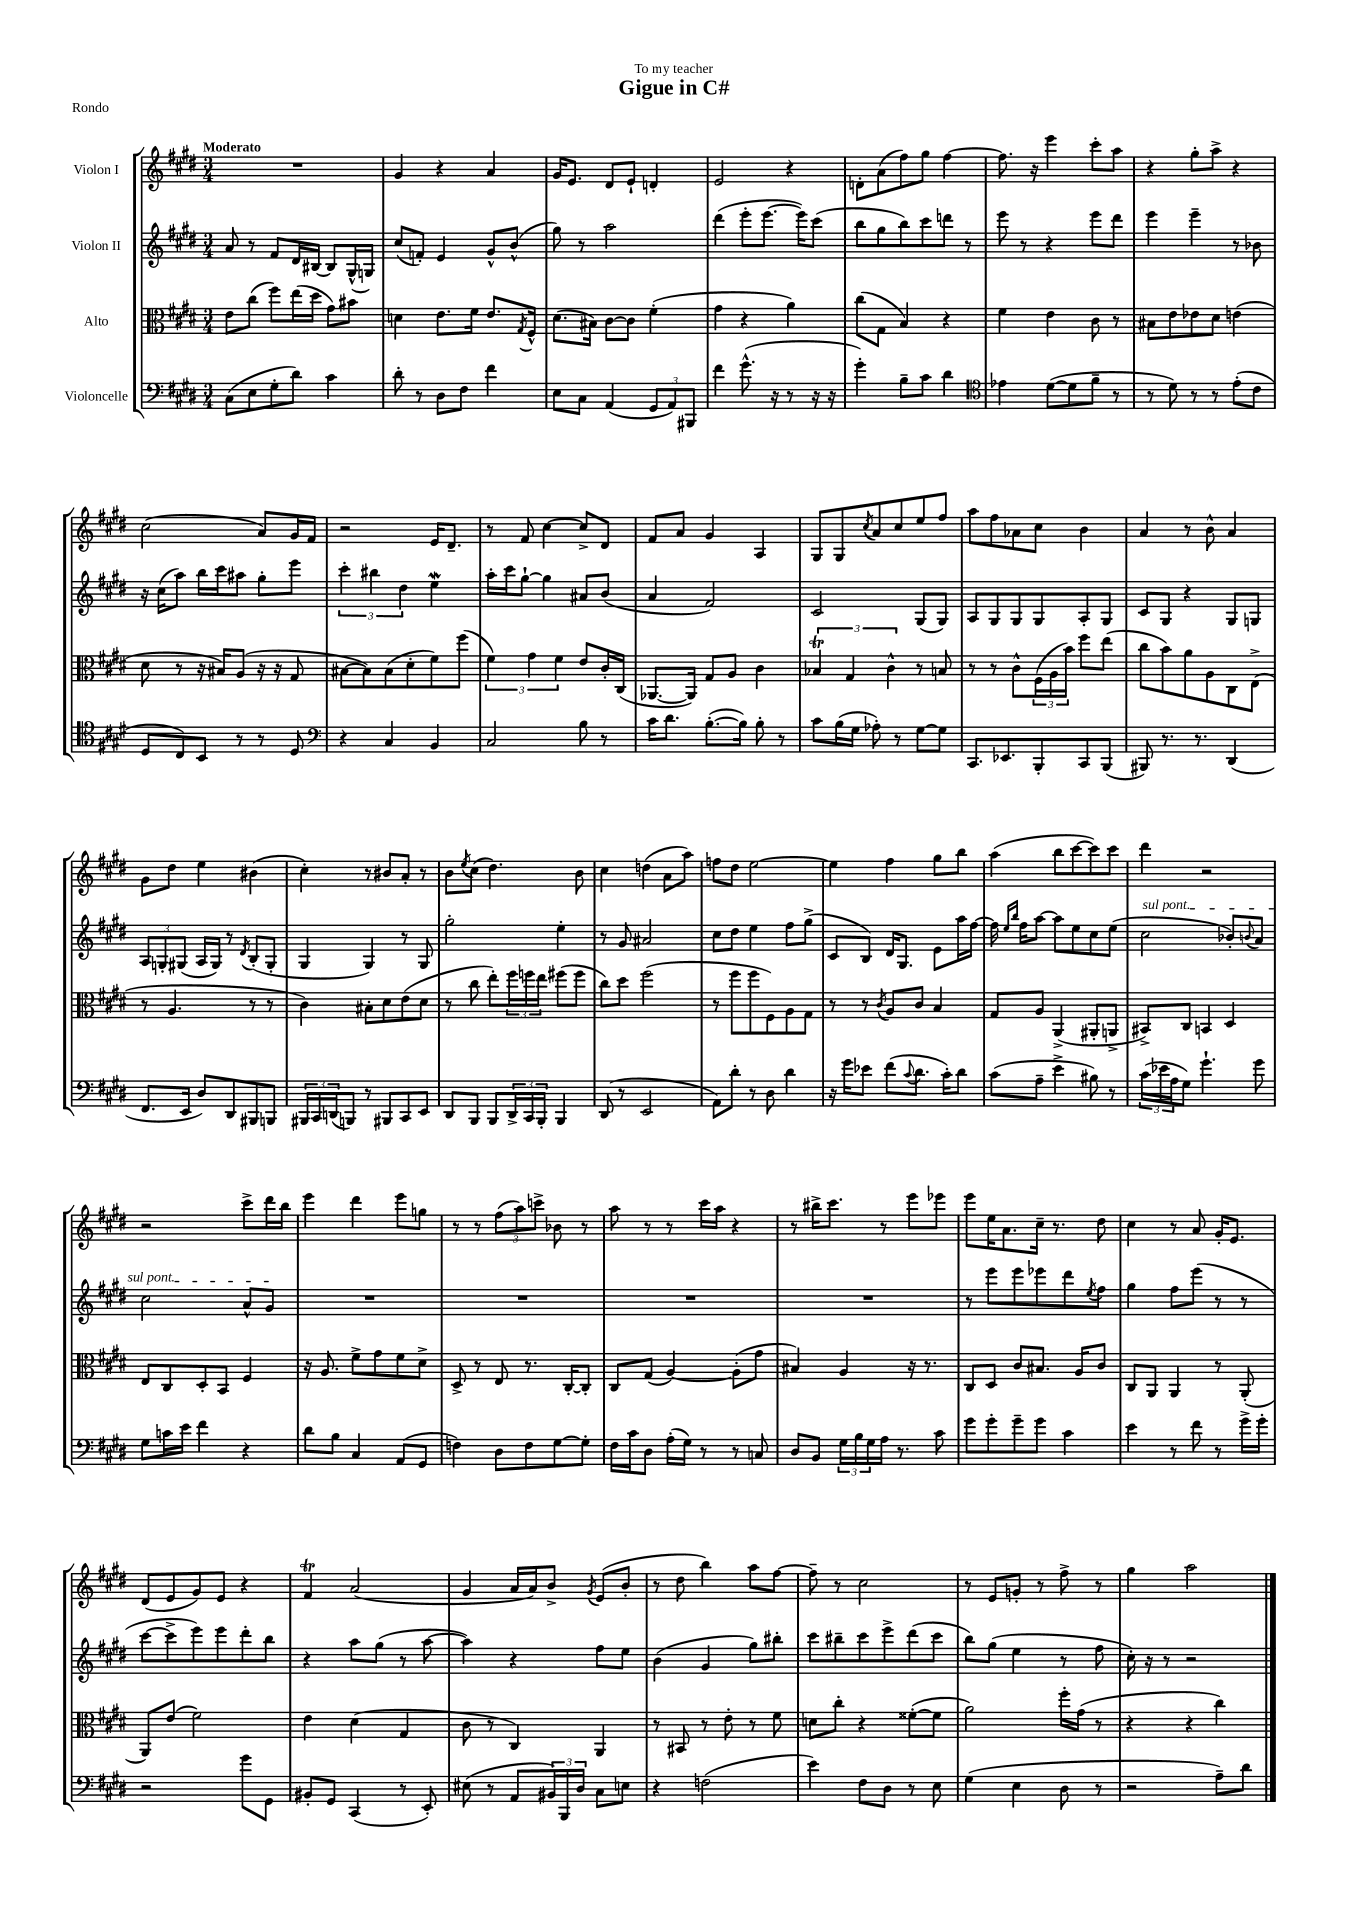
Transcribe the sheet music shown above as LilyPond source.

\header { title = "Gigue in C#" dedication = "To my teacher" piece = "Rondo" }
<<
\new StaffGroup <<
\new Staff = "s0" \with { instrumentName = "Violon I" } {
    \clef treble \key e \major \numericTimeSignature \time 3/4 \tempo "Moderato"
    R2. |
    gis'4 r4 a'4 |
    gis'16 e'8. dis'8 e'8-! d'4-. |
    e'2 r4 |
    d'8-. a'8( fis''8) gis''8 fis''4~ |
    fis''8. r16 e'''4 cis'''8-. a''8 |
    r4 gis''8-. a''8-> r4 |
    cis''2( a'8) gis'16 fis'16 |
    r2 e'16 dis'8.-- |
    r8 fis'8 cis''4~ cis''8-> dis'8 |
    fis'8 a'8 gis'4 a4 |
    gis8 gis8 \acciaccatura { cis''8 } a'8 cis''8 e''8 fis''8 |
    a''8 fis''8 aes'8 cis''8 b'4 |
    a'4 r8 b'8-^ a'4 |
    gis'8 dis''8 e''4 bis'4( |
    cis''4-.) r8 bis'8 a'8-. r8 |
    b'8 \acciaccatura { e''8 } cis''8( dis''4.) b'8 |
    cis''4 d''4( a'8 a''8) |
    f''8 dis''8 e''2~ |
    e''4 fis''4 gis''8 b''8 |
    a''4( b''8 cis'''8~ cis'''8) cis'''8 |
    dis'''4 r2 |
    r2 cis'''8-> dis'''16 b''16 |
    e'''4 dis'''4 e'''8 g''8 |
    r8 r8 \tuplet 3/2 { fis''8( a''8) c'''8-> } bes'8 r8 |
    a''8 r8 r8 cis'''16 a''16 r4 |
    r8 bis''16-> cis'''8. r8 e'''8 ees'''8 |
    e'''8 e''16 a'8. cis''16-- r8. dis''8 |
    cis''4 r8 a'8 gis'16-. e'8. |
    dis'8( e'8 gis'8) e'8 r4 |
    fis'4\trill a'2( |
    gis'4 a'16 a'16) b'8-> \acciaccatura { gis'8 } e'8( b'8-. |
    r8 dis''8 b''4) a''8 fis''8~ |
    fis''8-- r8 cis''2 |
    r8 e'8 g'8-. r8 fis''8-> r8 |
    gis''4 a''2 \bar "|." |
}
\new Staff = "s1" \with { instrumentName = "Violon II" } {
    \clef treble \key e \major \numericTimeSignature \time 3/4
    a'8 r8 fis'8 dis'16 bis16~ bis8 gis16-^( g16) |
    cis''8( f'8-.) e'4 gis'8-^ b'8-^( |
    gis''8) r8 a''2 |
    dis'''4( e'''8-. e'''8.~ e'''16) cis'''8( |
    b''8 gis''8 b''8) cis'''8 d'''8 r8 |
    e'''8 r8 r4 e'''8 dis'''8 |
    e'''4 e'''4-- r8 bes'8 |
    r16 cis''16( a''8) b''16 cis'''16 ais''8 gis''8-. e'''8 |
    \tuplet 3/2 { cis'''4-. bis''4 dis''4 } e''4\mordent |
    a''16-. cis'''16 gis''8~-! gis''4 ais'8 b'8( |
    a'4 fis'2) |
    cis'2 gis8( gis8) |
    a8 gis8 gis8 gis8 a8-. gis8 |
    cis'8 gis8 r4 gis8 g8 |
    \tuplet 3/2 { a8 g8-. gis8( } a16 gis16) r8 \acciaccatura { dis'8 } b8-.( gis8-. |
    gis4 gis4) r8 gis8 |
    gis''2-. e''4-. |
    r8 gis'8 ais'2 |
    cis''8 dis''8 e''4 fis''8 gis''8->( |
    cis'8 b8) dis'16 gis8. e'8 a''16 fis''16~ |
    fis''16 \grace { e''16 b''16 } fis''16 a''8~ a''8 e''8 cis''8 e''8( |
    \once \override TextSpanner.bound-details.left.text = \markup { \italic "sul pont." } cis''2\startTextSpan bes'8-.) \appoggiatura { b'8 } a'8 |
    cis''2 a'8-^ gis'8\stopTextSpan |
    R2. |
    R2. |
    R2. |
    R2. |
    r8 e'''8 e'''8 ees'''8 dis'''8 \acciaccatura { e''8 } fis''8 |
    gis''4 fis''8 e'''8( r8 r8 |
    cis'''8~ cis'''8-> e'''8) e'''8 dis'''8-. b''8 |
    r4 a''8 gis''8( r8 a''8~ |
    a''4) r4 fis''8 e''8 |
    b'4( gis'4 gis''8) bis''8-. |
    cis'''8 bis''8-- cis'''8 e'''8-> dis'''8( cis'''8 |
    b''8) gis''8( e''4 r8 fis''8 |
    cis''16-.) r16 r8 r2 \bar "|." |
}
\new Staff = "s2" \with { instrumentName = "Alto" } {
    \clef alto \key e \major \numericTimeSignature \time 3/4
    e'8 cis''8( fis''8) e''16( dis''16 gis'8) bis'8 |
    d'4 e'8. fis'16 e'8. \acciaccatura { gis8 } fis16-^ |
    dis'8.( bis16) cis'8~ cis'8 fis'4-.( |
    gis'4 r4 a'4) |
    cis''8( gis8 b4) r4 |
    fis'4 e'4 cis'8 r8 |
    bis8 e'8 ees'8 dis'8 e'4( |
    dis'8 r8 r16 bis16) a8( r16 r16 gis8 |
    bis8~ bis8) bis8( dis'8-. fis'8) fis''8( |
    \tuplet 3/2 { fis'4) gis'4 fis'4 } e'8 cis'16-. cis16( |
    aes,8.~ aes,16) gis8 a8 cis'4 |
    \tuplet 3/2 { bes4\trill gis4 cis'4-^ } r8 b8 |
    r8 r8 cis'8-^ \tuplet 3/2 { fis16( a16 b'16) } fis''8 e''8( |
    cis''8 b'8) a'8 a8 cis8 e8->( |
    r8 a4. r8 r8 |
    cis'4) bis8-. dis'8 e'8( dis'8 |
    r8 cis''8 e''8-.) \tuplet 3/2 { fis''16 f''16 e''16 } fis''8( fis''8 |
    cis''8) dis''8 fis''2( |
    r8 fis''8 fis''8 fis8) a8 gis8 |
    r8 r8 \acciaccatura { cis'8 } a8 cis'8 b4 |
    gis8 a8 a,4->( ais,8-. a,8-> |
    bis,8->) cis8 b,4 dis4 |
    e8 cis8 dis8-. b,8 fis4 |
    r16 a8. fis'8-> gis'8 fis'8 dis'8-> |
    dis8-> r8 e8 r8. cis16~-. cis8-. |
    cis8 gis8( a4~) a8-.( gis'8 |
    bis4) a4 r16 r8. |
    cis8 dis8 cis'8 bis8. a16 cis'8 |
    cis8 a,8 a,4 r8 a,8-.( |
    a,8) e'8( fis'2) |
    e'4 dis'4( gis4 |
    cis'8 r8 cis4) a,4 |
    r8 bis,8 r8 e'8-. r8 fis'8 |
    d'8 cis''8-. r4 fisis'8~-.( fisis'8 |
    a'2) fis''16-. gis'16( r8 |
    r4 r4 cis''4) \bar "|." |
}
\new Staff = "s3" \with { instrumentName = "Violoncelle" } {
    \clef bass \key e \major \numericTimeSignature \time 3/4
    cis8( e8 gis8-. dis'8) cis'4 |
    dis'8-. r8 dis8 fis8 fis'4 |
    e8 cis8 a,4( \tuplet 3/2 { gis,8 a,8) bis,,8 } |
    fis'4 gis'8.-^( r16 r8 r16 r16 |
    gis'4-.) b8-- cis'8 dis'4 |
    \clef tenor ees'4 dis'8~( dis'8 fis'8-- r8 |
    r8 dis'8) r8 r8 e'8-.( cis'8 |
    dis8 cis8) b,8 r8 r8 dis8 |
    \clef bass r4 cis4 b,4 |
    cis2 b8 r8 |
    cis'16 dis'8. b8.~-.( b16) b8-. r8 |
    cis'8 b16( gis16 aes8-.) r8 gis8~ gis8 |
    cis,8. ees,8. b,,8-. cis,8 b,,8( |
    bis,,8) r8. r8. dis,4( |
    fis,8. e,16 dis8) dis,8 bis,,8 b,,8 |
    \tuplet 3/2 { bis,,16 cis,16 d,16( } b,,8) r8 bis,,8 cis,8 e,8 |
    dis,8 b,,8 b,,8 \tuplet 3/2 { dis,16-> cis,16 b,,16-. } b,,4 |
    dis,8( r8 e,2 |
    a,8) dis'8-. r8 dis8 dis'4 |
    r16 gis'16 ees'8 fis'8( \appoggiatura { cis'8 } dis'8. cis'16-.) dis'8 |
    cis'8( a8-- e'4-> bis8) r8 |
    \tuplet 3/2 { cis'16( ees'16 a16 } gis8) gis'4.-! gis'8 |
    gis8 c'16 e'16 fis'4 r4 |
    dis'8 b8 cis4 a,8( gis,8 |
    f4) dis8 f8 gis8~ gis8-. |
    fis16 cis'16 dis8 a16-.( gis16) r8 r8 c8 |
    dis8 b,8 \tuplet 3/2 { gis16 b16 gis16 } a16 r8. cis'8 |
    gis'8 gis'8-. gis'8-- gis'8 cis'4 |
    e'4 r8 fis'8 r8 gis'16-> gis'16-. |
    r2 gis'8 gis,8 |
    bis,8-. gis,8 cis,4( r8 e,8-.) |
    eis8( r8 a,8 \tuplet 3/2 { bis,16) b,,16 dis16 } cis8 e8 |
    r4 f2( |
    e'4) fis8 dis8 r8 e8 |
    gis4( e4 dis8 r8 |
    r2 a8--) dis'8 \bar "|." |
}
>>
>>
\layout { \context { \Score \remove "Bar_number_engraver" } }
